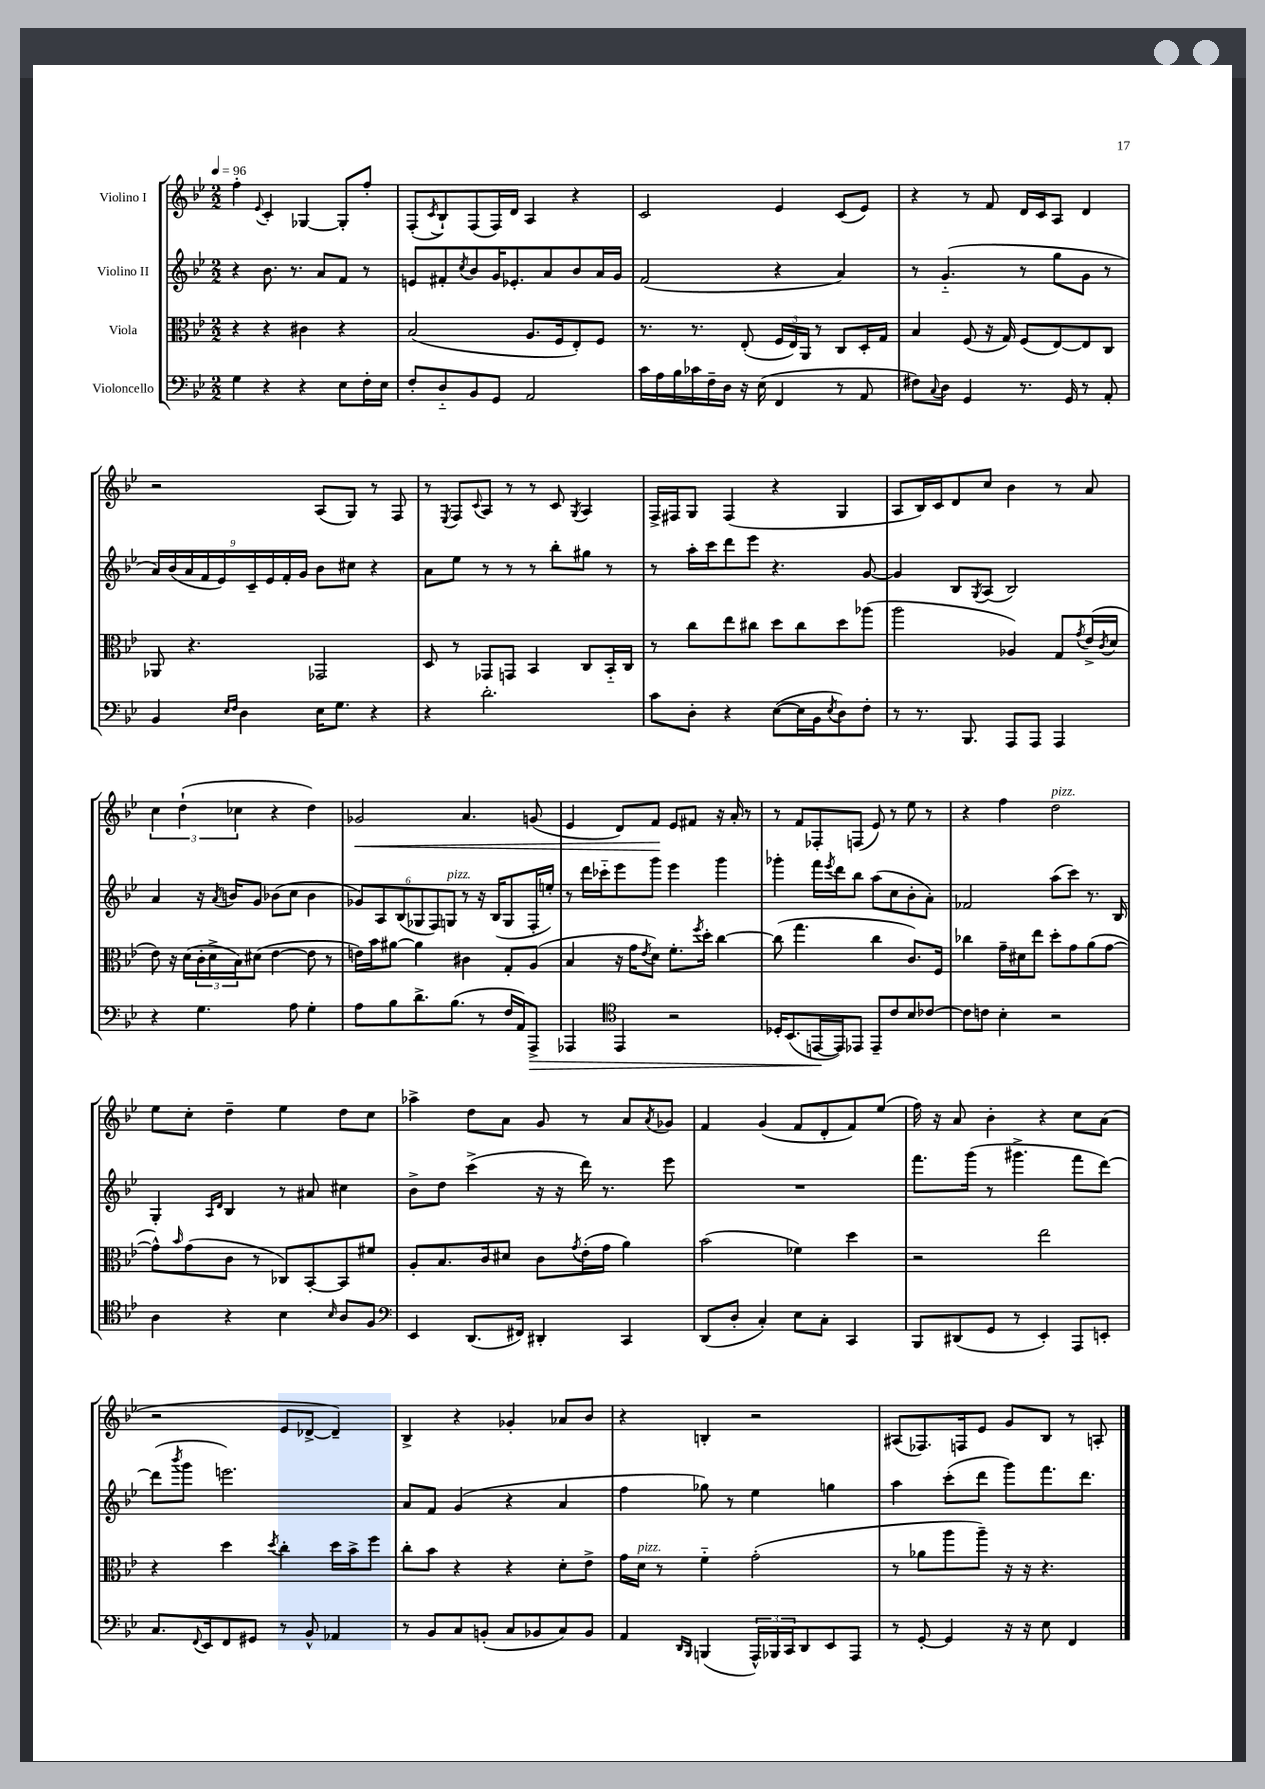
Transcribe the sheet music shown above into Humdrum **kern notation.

**kern	**dynam	**kern	**kern	**kern	**dynam
*part4	*part4	*part3	*part2	*part1	*part1
*staff4	*staff4	*staff3	*staff2	*staff1	*staff1
*I"Violoncello	*	*I"Viola	*I"Violino II	*I"Violino I	*
*clefF4	*	*clefC3	*clefG2	*clefG2	*
*k[b-e-]	*	*k[b-e-]	*k[b-e-]	*k[b-e-]	*
*M2/2	*	*M2/2	*M2/2	*M2/2	*
*MM96	*	*MM96	*MM96	*MM96	*
=1	=1	=1	=1	=1	=1
4G\	.	4r	4r	4ff'\	.
.	.	.	.	8qqe-/	.
4r	.	4r	8.b-\	4c'/	.
.	.	.	8.r	.	.
4r	.	4c#X\	.	[4G-X/	.
.	.	.	8a/L	.	.
8E-\L	.	4r	8f/J	8G-'/L]	.
16F'\L	.	.	8r	8ff'/J	.
16E-\JJ	.	.	.	.	.
=2	=2	=2	=2	=2	=2
8F'/L	.	(2B-/	8en/L	(8F'/L	.
.	.	.	.	8qc/	.
8D/	.	.	8f#X'/	8B-`/)	.
.	.	.	8qcc/	.	.
8BB-/	.	.	8b-/	(8F/	.
8GG/J	.	.	16g/K	16F/L)	.
.	.	.	8.e-X'/	16d/JJ	.
2AA/	.	8.A/L	.	4A/	.
.	.	.	8a/	.	.
.	.	16F/k	.	.	.
.	.	8E-'/)	8b-/	4r	.
.	.	8F/J	16a/L	.	.
.	.	.	16g/JJ	.	.
=3	=3	=3	=3	=3	=3
16c\LL	.	8.r	(2f/	2c/	.
16A\	.	.	.	.	.
16B-\	.	.	.	.	.
16c-X\	.	8.r	.	.	.
16F~\	.	.	.	.	.
16D\JJ	.	.	.	.	.
16r	.	(8E-'/	.	.	.
(16E-\	.	.	.	.	.
4FF/	.	24F/LL	4r	4e-/	.
.	.	24E-/)	.	.	.
.	.	24AA/JJ	.	.	.
.	.	8r	.	.	.
8r	.	8C/L	4a/)	(8c/L	.
8AA/	.	16D'/L	.	8e-/J)	.
.	.	16G/JJ	.	.	.
=4	=4	=4	=4	=4	=4
8F#X\L)	.	4B-/	8r	4r	.
8qqC/	.	.	.	.	.
8D\J	.	.	(4.g/	.	.
4GG/	.	(8F/	.	8r	.
.	.	16r	.	8f/	.
.	.	16G/)	.	.	.
8.r	.	(8F/L	8r	16d/LL	.
.	.	.	.	16c/J	.
.	.	[8E-/)	8gg\L	8A/J	.
16GG/	.	.	.	.	.
8r	.	8E-/]	8g\J	4d/	.
8AA'/	.	8C/J	8r	.	.
!!LO:LB:g=z
=5	=5	=5	=5	=5	=5
4BB-/	.	8AA-X/	18a/LL)	2r	.
.	.	.	(18b-/	.	.
.	.	.	18a/	.	.
.	.	4.r	.	.	.
.	.	.	18f/	.	.
.	.	.	18e-/)	.	.
16qqE-/LL	.	.	.	.	.
16qqF/JJ	.	.	.	.	.
4D\	.	.	.	.	.
.	.	.	18c~/	.	.
.	.	.	18e-/	.	.
.	.	.	18f'/	.	.
.	.	.	18g/JJ	.	.
16E-\KL	.	2GG-X/	8b-\L	(8A/L	.
8.G\J	.	.	.	.	.
.	.	.	8cc#X\J	8G/J)	.
4r	.	.	4r	8r	.
.	.	.	.	8F/	.
=6	=6	=6	=6	=6	=6
4r	.	8D/	8a\L	8r	.
.	.	.	.	8qE-/	.
.	.	8r	8ee-\J	8F/L	.
.	.	.	.	8qqc/	.
2.d'\	.	8GG-X/L	8r	8A/J	.
.	.	8GGn/J	8r	8r	.
.	.	4BB-/	8r	8r	.
.	.	.	8bb-'\L	8c/	.
.	.	.	.	8qG/	.
.	.	8C/L	8gg#X\J	4A/	.
.	.	16BB-/L	8r	.	.
.	.	16C/JJ	.	.	.
=7	=7	=7	=7	=7	=7
8c\L	.	8r	8r	16F^/LL	.
.	.	.	.	16F#X/J	.
8D'\J	.	8cc\L	16aa'\LL	8G/J	.
.	.	.	16ccc\J	.	.
4r	.	8ee-\	8ddd\	(4F#/	.
.	.	8cc#X\J	8eee-\J	.	.
([8E-\L	.	8dd\L	4.r	4r	.
16E-\L]	.	8cc#\	.	.	.
16BB-\J	.	.	.	.	.
8qE-/	.	.	.	.	.
8D\)	.	8dd\	.	4G/	.
8F'\J	.	(8aa-X\J	[8g/	.	.
=8	=8	=8	=8	=8	=8
8r	.	2aa\	4g/]	8A/L	.
8.r	.	.	.	16B-/L)	.
.	.	.	.	16c/J	.
.	.	.	8B-/L	8d/	.
8.BBB-/	.	.	.	.	.
.	.	.	8qG/	.	.
.	.	.	(8A/J	8cc/J	.
8AAA/L	.	4A-X/)	2B-/)	4b-\	.
8AAA/J	.	.	.	.	.
4AAA/	.	8G/L	.	8r	.
.	.	8qg/	.	.	.
.	.	(16e-^/L	.	8a/	.
.	.	8qc/	.	.	.
.	.	16d/JJ	.	.	.
!!LO:LB:g=z
=9	=9	=9	=9	=9	=9
4r	.	8e-\)	4a/	6cc\	.
.	.	16r	.	.	.
.	.	.	.	(6dd`\	.
.	.	(16d\LL	.	.	.
4.G\	.	24c'\	16r	.	.
.	.	24d^\	.	.	.
.	.	.	8qa/	.	.
.	.	.	16bn/KL	.	.
.	.	24B-\J)	.	6cc-X\	.
.	.	(8d#X\J	8g/J	.	.
.	.	[4e-\	(8b-X\L	4r	.
8A\	.	.	8cc\J	.	.
4G'\	.	8e-\]	4b-\	4dd\)	.
.	.	8r	.	.	.
=10	=10	=10	=10	=10	=10
!	!	!	!	!	!LO:HP:b
8A\L	.	16en\LL)	12g-X/L)	2g-X/	<
.	.	16b-\J	.	.	.
.	.	.	12A/	.	.
8B-\	.	[8a#X\J	.	.	.
.	.	.	(12B-/	.	.
8.d^\	.	4a#\]	12G-X/	.	.
.	.	.	12F/)	.	.
!	!	!	!LO:TX:a:i:t=pizz.	!	!
.	.	.	12Gn/J	.	.
(8.B-\J	.	.	.	.	.
.	.	4c#X\	8r	4.a/	.
8r	.	.	16r	.	.
.	.	.	(16B-/KL	.	.
16F/LL	.	8G'/L	8G/	.	.
16AA/J)	.	.	.	.	.
!	!LO:HP:b	!	!	!	!
8AAA^/J	>	(8A/J	16F'/L	(8gn/	.
.	.	.	16een'/JJ)	.	.
=11	=11	=11	=11	=11	=11
4AAA-X/	.	4B-/	8r	4e-/	.
.	.	.	16ddd\LL	.	.
.	.	.	16ccc-X\J	.	.
*clefC4	*	*	*	*	*
4EE-/	.	16r	8eee-\	8d/L)	.
.	.	16g\KL	.	.	.
.	.	8qe-/	.	.	.
.	.	8d\J)	8ggg\J	8f/J	.
2r	.	8.f'\L	4eee-\	8e-/L	[
.	.	.	.	8f#X/J	.
.	.	8qff/	.	.	.
.	.	16dd'\Jk	.	.	.
.	.	[4cc\	4ggg\	16r	.
.	.	.	.	16a'/	.
.	.	.	.	8r	.
=12	=12	=12	=12	=12	=12
16D-X'/KL	.	(8cc\]	4ggg-X'\	8r	.
(8.BB-/	.	.	.	.	.
.	.	4.gg\	.	8f/L	.
[16EEn/L	.	.	16fff\LL	8F-X'/	.
.	.	.	8qeee-/	.	.
16EE/J])	]	.	16ddd\J	.	.
8EE-X/J	.	.	8bb-\J	(8Fn/J	.
8EE-~/L	.	4cc\	(8aa\L	8e-/)	.
8c/	.	.	8cc\	8r	.
8B-/	.	8.c/L)	8b-'\	8ee-\	.
[8c-X/J	.	.	8a'\J)	8r	.
.	.	16F/Jk	.	.	.
=13	=13	=13	=13	=13	=13
8c-\L]	.	4cc-X\	2f-X/	4r	.
8cn\J	.	.	.	.	.
4B-'\	.	16g~\LL	.	4ff\	.
.	.	16d#X\J	.	.	.
.	.	8ee-\J	.	.	.
!	!	!	!	!LO:TX:a:i:t=pizz.	!
2r	.	8dd'\L	(8aa\L	2dd\	.
.	.	8g\	8ccc\J)	.	.
.	.	(8a\	8.r	.	.
.	.	[8g\J	.	.	.
.	.	.	16B-/	.	.
!!LO:LB:g=z
=14	=14	=14	=14	=14	=14
4A\	.	8g^^\L])	4G'/	8ee-\L	.
.	.	16qqb-/	.	.	.
.	.	(8g\	.	8cc'\J	.
.	.	.	16qqA/LL	.	.
.	.	.	16qqd/JJ	.	.
4r	.	8c\J	4B-/	4dd~\	.
.	.	8r	.	.	.
4B-\	.	8C-X/L)	8r	4ee-\	.
.	.	[8BB-'/	8a#X/	.	.
16qqB-/	.	.	.	.	.
8A/L	.	8BB-/]	4cc#X\	8dd\L	.
8F/J	.	8f#X/J	.	8cc\J	.
=15	=15	=15	=15	=15	=15
*clefF4	*	*	*	*	*
4EE-/	.	8A'/L	8b-^\L	4aa-X^\	.
.	.	8.B-/	8dd\J	.	.
(8.DD/L	.	.	(4ccc^\	8dd\L	.
.	.	16c/k	.	.	.
.	.	8d#X/J	.	8a\J	.
16FF#X/Jk)	.	.	.	.	.
4DD#X'/	.	8c\L	16r	8g/	.
.	.	.	16r	.	.
.	.	8qg/	.	.	.
.	.	(16e-'\L	16ddd\)	8r	.
.	.	16g\JJ	8.r	.	.
4CC/	.	4a\)	.	8a/L	.
.	.	.	.	8qa/	.
.	.	.	8eee-\	8g-X/J	.
=16	=16	=16	=16	=16	=16
(8DD/L	.	(2b-\	1r	4f/	.
8D'/J	.	.	.	.	.
4C'/)	.	.	.	(4g/	.
8E-\L	.	4f-X\)	.	8f/L	.
8C'\J	.	.	.	8d'/	.
4CC/	.	4dd\	.	8f/)	.
.	.	.	.	(8ee-/J	.
=17	=17	=17	=17	=17	=17
8BBB-/L	.	2r	8.fff\L	16ff\)	.
.	.	.	.	16r	.
(8DD#X/	.	.	.	8a/	.
.	.	.	(16ggg\Jk	.	.
8GG/J	.	.	8r	4b-'\	.
8r	.	.	4.ggg#X^\	.	.
4EE-'/)	.	2ee-\	.	4r	.
8AAA/L	.	.	8fff\L	8cc\L	.
8EEn'/J	.	.	[8ddd\J)	(8a\J	.
!!LO:LB:g=z
=18	=18	=18	=18	=18	=18
8.C/L	.	4r	(8ddd\L]	2r	.
.	.	.	8qbbb-/	.	.
.	.	.	8ggg\J	.	.
8qqFF/	.	.	.	.	.
16EE-/k	.	.	.	.	.
8FF/	.	4dd\	2.eeen\)	.	.
8GG#X/J	.	.	.	.	.
.	.	8qdd/	.	.	.
8r	.	4cc'\	.	8e-/L	.
8BB-^^/	.	.	.	[8d-X^/J	.
4AA-X/	.	16dd\LL	.	4d-~/])	.
.	.	16b-^\J	.	.	.
.	.	8ff\J	.	.	.
=19	=19	=19	=19	=19	=19
8r	.	8cc'\L	8a/L	4B-^/	.
8BB-/L	.	8b-\J	8f/J	.	.
8C/	.	4r	(4g/	4r	.
(8BBn'/J	.	.	.	.	.
8C/L	.	4r	4r	4g-X'/	.
8BB-X/	.	.	.	.	.
8C/)	.	8d'\L	4a/	8a-X/L	.
8BB-/J	.	8e-^\J	.	8b-/J	.
=20	=20	=20	=20	=20	=20
4AA/	.	16g\LL	4ff\	4r	.
!	!	!LO:TX:a:i:t=pizz.	!	!	!
.	.	16d\JJ	.	.	.
.	.	8r	.	.	.
16qqDD/LL	.	.	.	.	.
16qqBBB-/JJ	.	.	.	.	.
(4BBBn/	.	4f\	8gg-X\)	4Bn'/	.
.	.	.	8r	.	.
24AAA^^/LL)	.	(2g'\	4ee-\	2r	.
24BBB-X/	.	.	.	.	.
24CC/J	.	.	.	.	.
8DD/	.	.	.	.	.
8EE-/	.	.	4ggn\	.	.
8AAA/J	.	.	.	.	.
=21	=21	=21	=21	=21	=21
8r	.	8r	4aa\	(8A#X/L	.
[8GG'/	.	8a-X\L	.	8.F-X/)	.
4GG/]	.	8aa\	(8ccc'\L	.	.
.	.	.	.	16Fn/k	.
.	.	8aa~\J)	8ddd\J	8e-/J	.
16r	.	16r	8ggg\L)	8g/L	.
16r	.	16r	.	.	.
8E-\	.	4.r	8.fff\	8B-/J	.
4FF/	.	.	.	8r	.
.	.	.	8.ddd\J	.	.
.	.	.	.	8An'/	.
==	==	==	==	==	==
*-	*-	*-	*-	*-	*-
